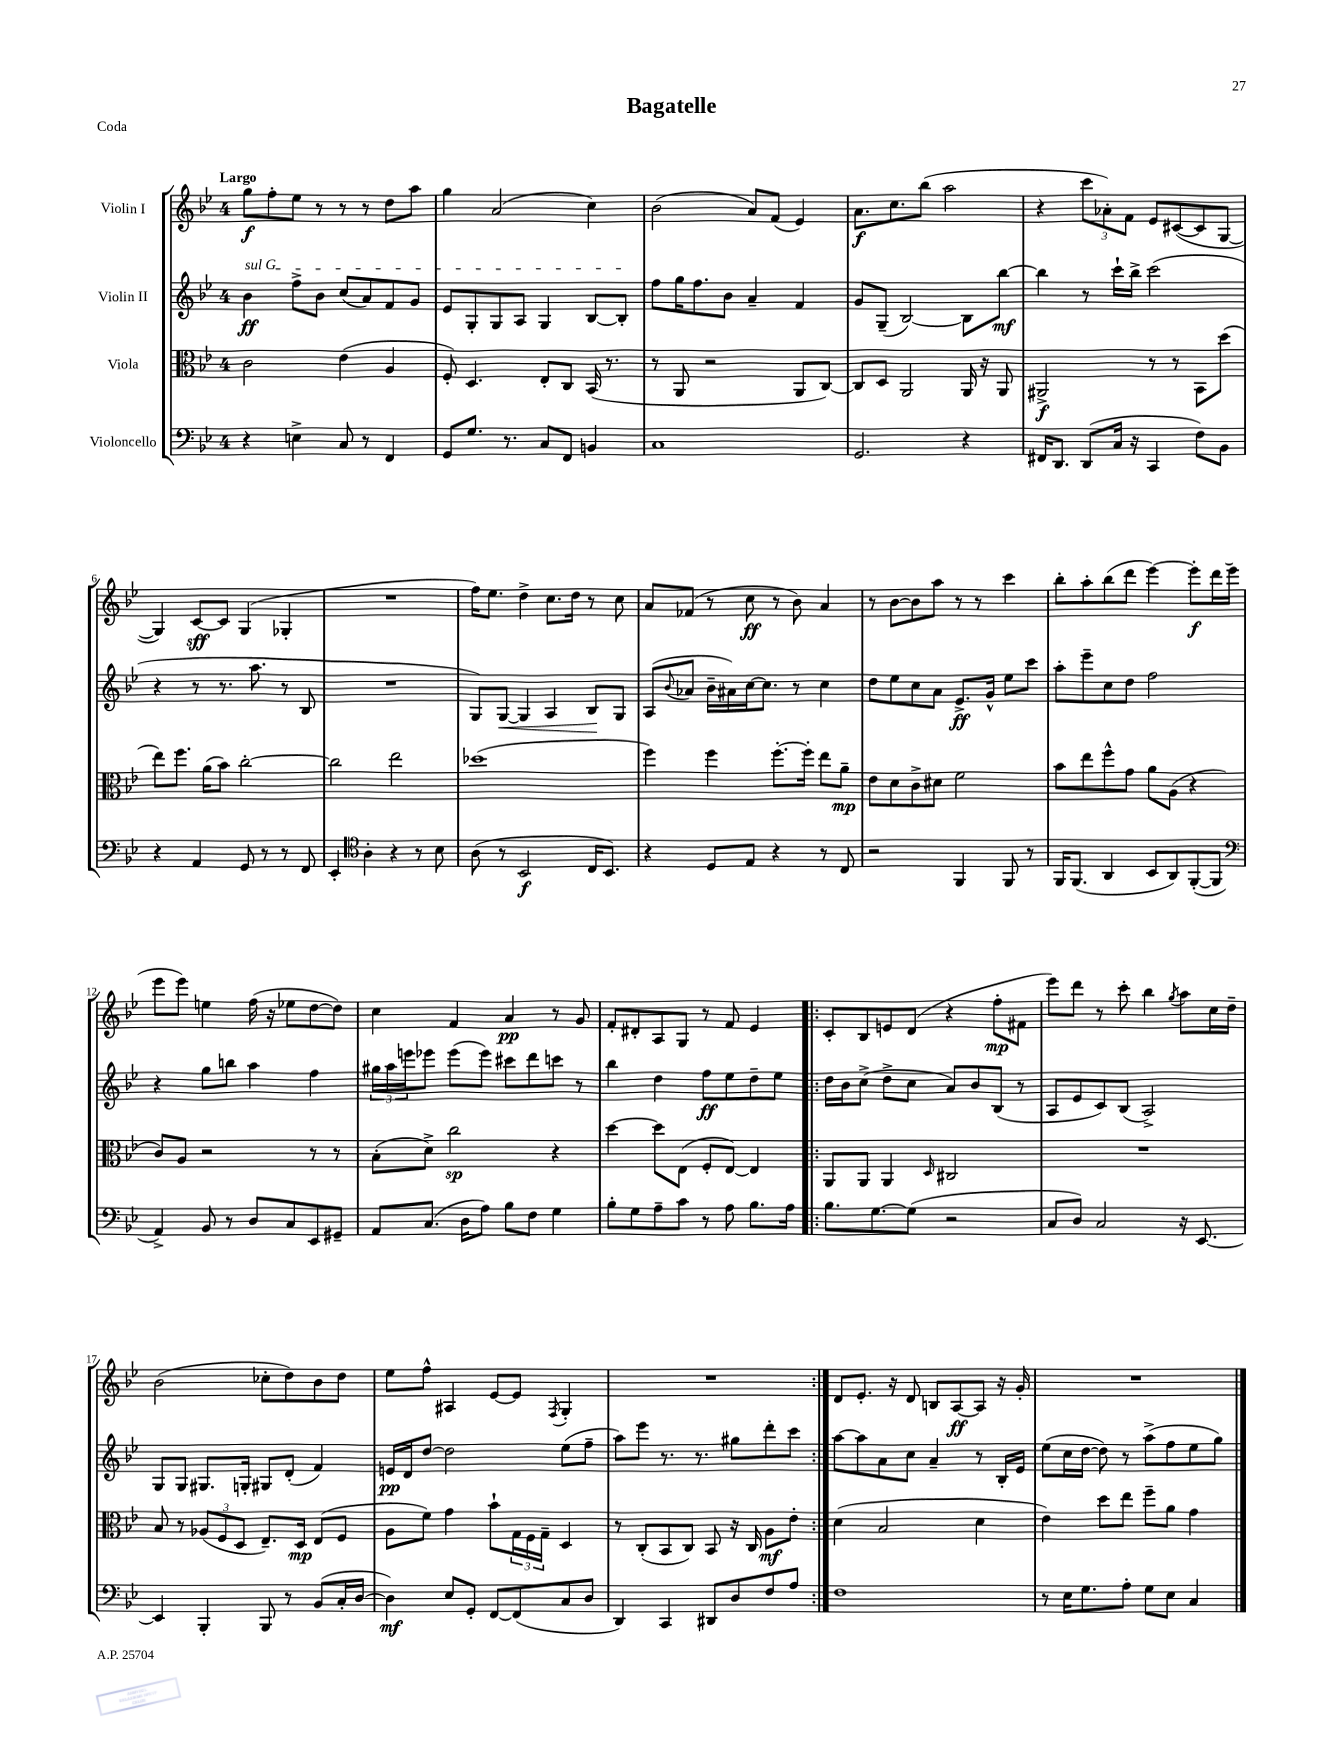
\header { title = "Bagatelle" piece = "Coda" }
<<
\new StaffGroup <<
\new Staff = "s0" \with { instrumentName = "Violin I" } {
    \clef treble \key bes \major \once \override Staff.TimeSignature.style = #'single-digit \time 4/4 \tempo "Largo"
    g''8\f f''8-. ees''8 r8 r8 r8 d''8 a''8 |
    g''4 a'2( c''4) |
    bes'2( a'8) f'8( ees'4) |
    a'8.\f c''8. bes''8( a''2 |
    r4 \tuplet 3/2 { c'''8 aes'8-.) f'8 } ees'8 cis'8~( cis'8 g8~ |
    g4) c'8~\sff c'8 g4( ges4-. |
    R1 |
    f''16) ees''8. d''4-> c''8. d''16 r8 c''8 |
    a'8 fes'8( r8 c''8\ff r8 bes'8) a'4 |
    r8 bes'8~ bes'8 a''8 r8 r8 c'''4 |
    bes''8-. a''8-. bes''8( d'''8 ees'''4~) ees'''8-.\f d'''16 ees'''16( |
    ees'''8 ees'''8) e''4 f''16( r16 ees''8 d''8~ d''8) |
    c''4 f'4 a'4\pp r8 g'8 |
    f'8-. dis'8-. a8 g8 r8 f'8 ees'4 |
    \repeat volta 2 { c'8-. bes8 e'8 d'8( r4 f''8-.\mp fis'8 |
    ees'''8) d'''8 r8 c'''8-. bes''4 \acciaccatura { g''8 } a''8 c''16 d''16-- |
    bes'2( ces''8-. d''8) bes'8 d''8 |
    ees''8 f''8-^ ais4 ees'8~ ees'8 \acciaccatura { f8 } g4-. |
    R1 | }
    d'8 ees'8.-. r16 d'8 b8 a8~\ff a8 r16 g'16-. |
    R1 \bar "|." |
}
\new Staff = "s1" \with { instrumentName = "Violin II" } {
    \clef treble \key bes \major \once \override Staff.TimeSignature.style = #'single-digit \time 4/4
    \once \override TextSpanner.bound-details.left.text = \markup { \italic "sul G" } bes'4\ff\startTextSpan f''8-> bes'8 c''8( a'8) f'8 g'8 |
    ees'8 g8-. g8 a8 g4 bes8~ bes8-.\stopTextSpan |
    f''8 g''16 f''8. bes'8 a'4-- f'4 |
    g'8 g8--( bes2~) bes8 bes''8~\mf |
    bes''4 r8 c'''16-! bes''16-> c'''2( |
    r4 r8 r8. a''8. r8 bes8 |
    R1 |
    g8) g8~\< g4 a4 bes8\! g8 |
    a8( \appoggiatura { bes'8 } aes'8 bes'16-- ais'16) c''16~ c''8. r8 c''4 |
    d''8 ees''8 c''8 a'8 ees'8.->\ff g'16-^ ees''8 c'''8 |
    a''8-. ees'''8-- c''8 d''8 f''2 |
    r4 g''8 b''8 a''4 f''4 |
    \tuplet 3/2 { gis''16 a''16 e'''16 } ees'''8 ees'''8( ees'''8) cis'''8 d'''8 c'''8 r8 |
    bes''4 d''4 f''8\ff ees''8 d''8-- ees''8 |
    \repeat volta 2 { d''16 bes'16 c''8->( d''8-> c''8 a'8) bes'8 bes8( r8 |
    a8 ees'8 c'8) bes8( a2->) |
    g8 g8 gis8. g16-. gis8 d'8-.( f'4) |
    e'16\pp d'16 d''8~ d''2 ees''8( f''8-- |
    a''8) ees'''8 r8. r8. gis''8 d'''8-. c'''8 | }
    a''8~ a''8 a'8 c''8 a'4-- r8 bes16-. ees'16 |
    ees''8( c''16 d''16~ d''8) r8 a''8->( f''8 ees''8 g''8) \bar "|." |
}
\new Staff = "s2" \with { instrumentName = "Viola" } {
    \clef alto \key bes \major \once \override Staff.TimeSignature.style = #'single-digit \time 4/4
    c'2 ees'4( a4 |
    f8-.) d4. ees8-. c8 bes,16( r8. |
    r8 a,8 r2 a,8 c8~) |
    c8 d8 a,2 a,16 r16 a,8 |
    ais,2->\f r8 r8 bes,8 d''8( |
    ees''8) f''8. a'16( bes'8) c''2~-. |
    c''2 ees''2 |
    des''1( |
    f''4) f''4 f''8.~-. f''16-. ees''8 a'8--\mp |
    ees'8 d'8 c'8-> dis'8 f'2 |
    bes'8 ees''8 f''8-^ g'8 a'8 a8( r4 |
    c'8) a8 r2 r8 r8 |
    bes8-.( d'8->) c''2\sp r4 |
    d''4~ d''8 ees8( f8-. ees8~) ees4 |
    \repeat volta 2 { a,8 a,8 a,4 \grace { d16 } cis2 |
    R1 |
    bes8 r8 \tuplet 3/2 { aes8( f8 d8 } ees8.--) d16\mp ees8( f8 |
    a8 f'8) g'4 bes'8-! \tuplet 3/2 { g16 f16 g16-- } d4 |
    r8 c8-.( bes,8 c8) bes,8 r16 c16 a8\mf ees'8-. | }
    d'4( bes2 d'4 |
    ees'4) d''8 ees''8 f''8-- a'8 g'4 \bar "|." |
}
\new Staff = "s3" \with { instrumentName = "Violoncello" } {
    \clef bass \key bes \major \once \override Staff.TimeSignature.style = #'single-digit \time 4/4
    r4 e4-> c8 r8 f,4 |
    g,8 g8. r8. c8 f,8 b,4 |
    c1 |
    g,2. r4 |
    fis,16 d,8. d,8( c16 r16 c,4 f8) bes,8 |
    r4 a,4 g,8 r8 r8 f,8 |
    ees,4-. \clef tenor a4-. r4 r8 bes8 |
    a8( r8 bes,2\f c16 bes,8.) |
    r4 d8 ees8 r4 r8 c8 |
    r2 f,4 f,8 r8 |
    f,16 f,8.( a,4 bes,8 a,8) f,8~-.( f,8 |
    \clef bass a,4->) bes,8 r8 d8 c8 ees,8 gis,8-- |
    a,8 c8.( d16 a8) bes8 f8 g4 |
    bes8-. g8 a8-- c'8 r8 a8 bes8. a16 |
    \repeat volta 2 { bes8. g8.~ g8( r2 |
    c8 d8) c2 r16 ees,8.~ |
    ees,4 bes,,4-. bes,,8 r8 bes,8( c16-. d16~ |
    d4\mf) ees8 g,8-. f,8~ f,8( c8 d8 |
    d,4) c,4 dis,8 d8 f8 a8 | }
    f1 |
    r8 ees16 g8. a8-. g8 ees8 c4 \bar "|." |
}
>>
>>
